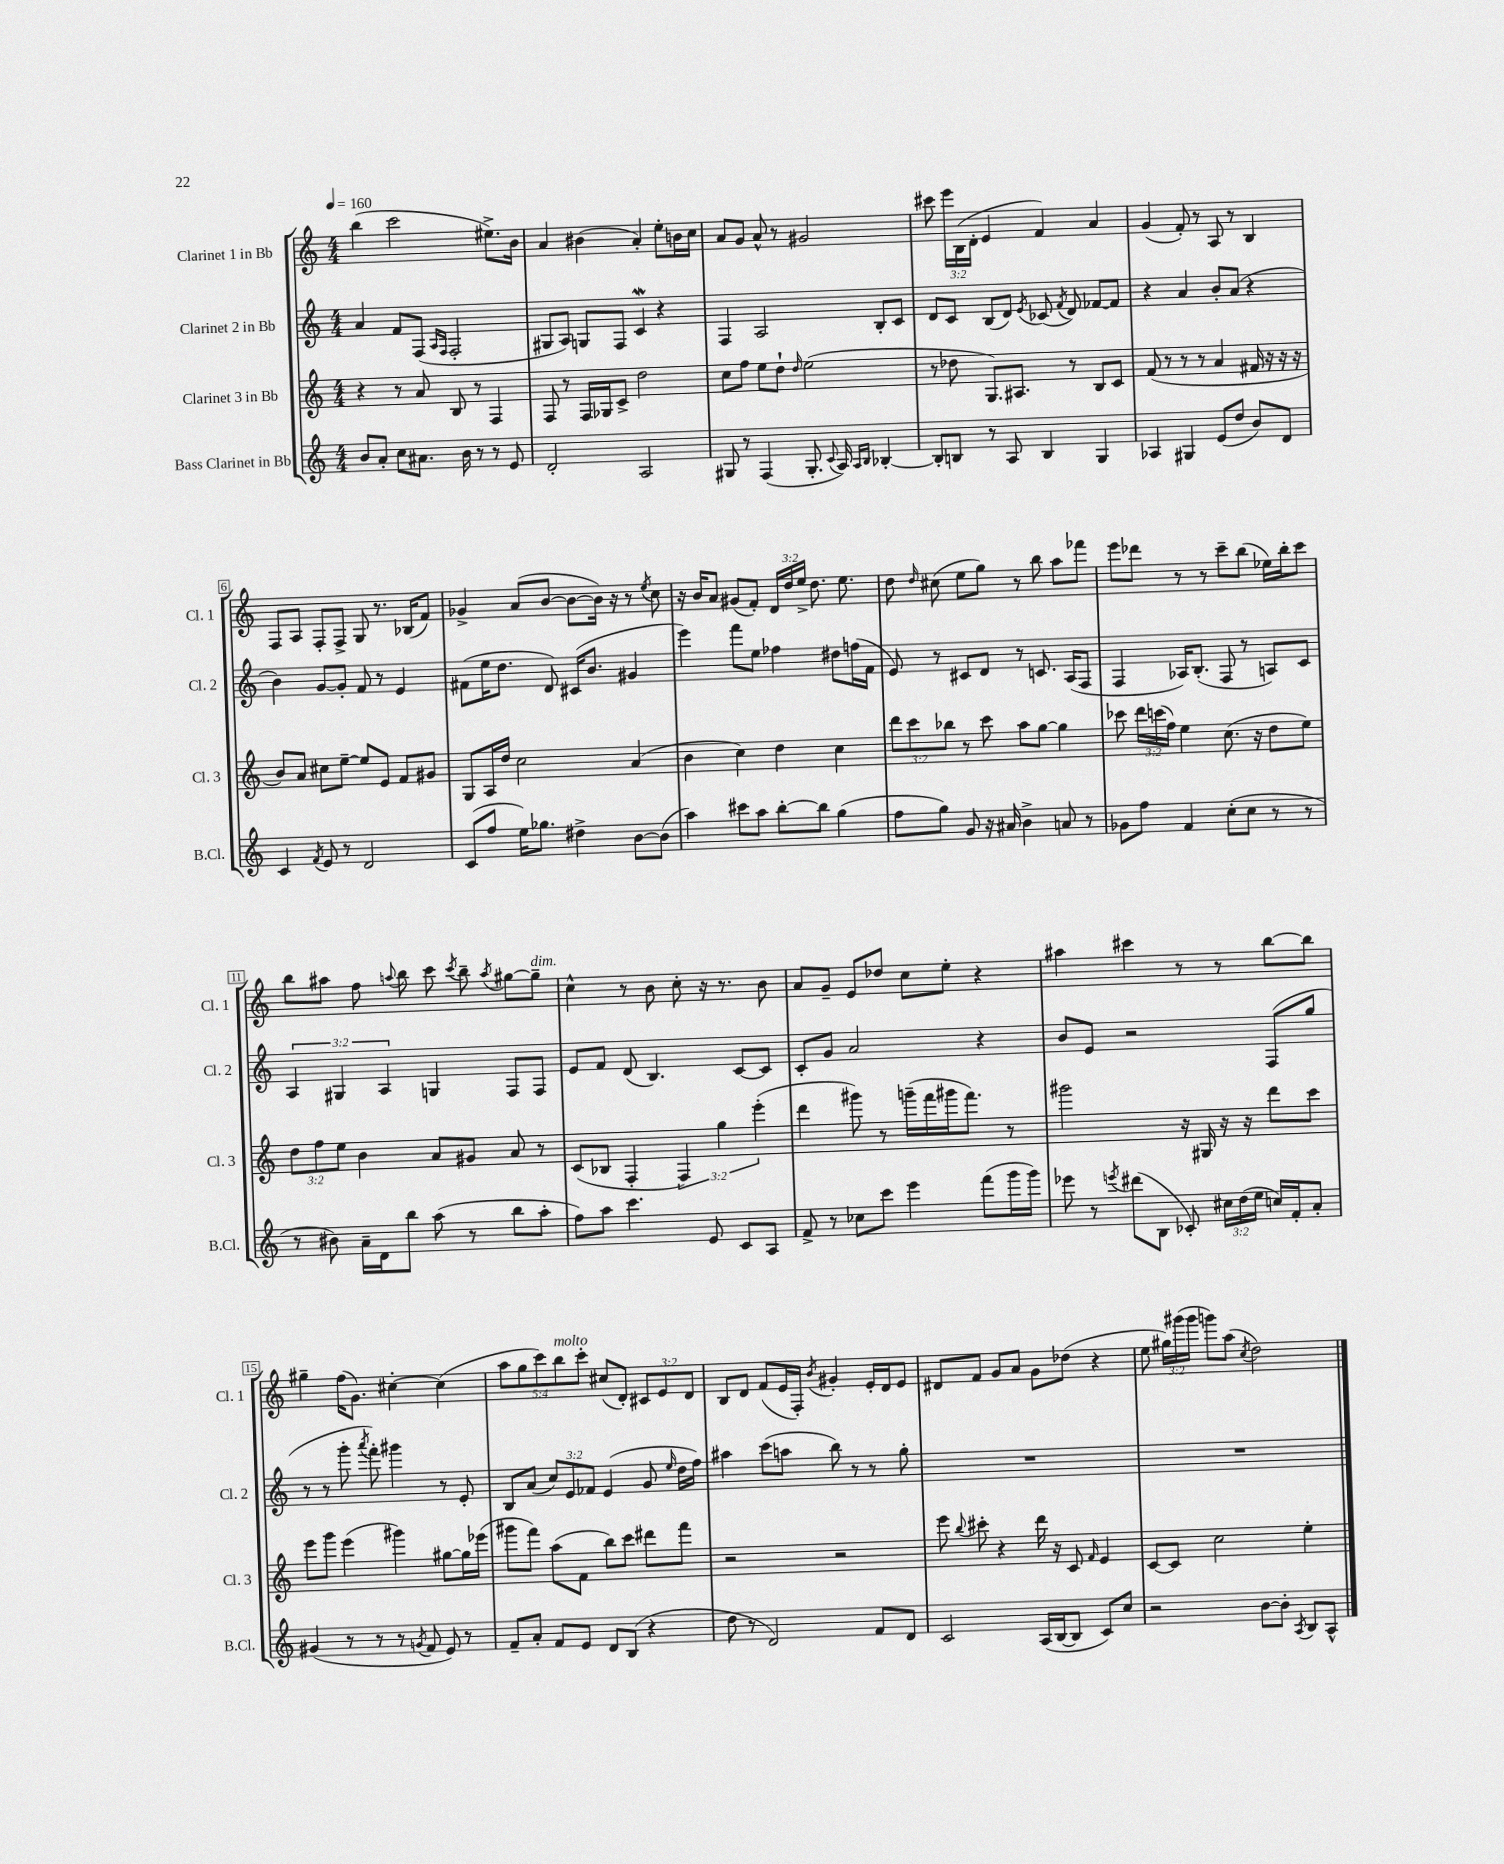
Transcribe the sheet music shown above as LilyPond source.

<<
\new StaffGroup <<
\new Staff = "s0" \with { instrumentName = "Clarinet 1 in Bb" shortInstrumentName = "Cl. 1" } {
    \clef treble \key c \major \numericTimeSignature \time 4/4 \override Staff.TupletNumber.text = #tuplet-number::calc-fraction-text \tempo 4 = 160
    \autoBeamOff b''4( c'''2 eis''8.[->) b'16] |
    a'4 bis'4( a'4-.) e''8[-. b'16 c''16] |
    a'8[ g'8] a'8-^ r8 gis'2 |
    cis'''8 \tuplet 3/2 { e'''16[ b16( d'16]-. } e'4 f'4) a'4 |
    g'4( f'8-.) r8 a8 r8 b4 |
    f8[ a8] f8[-. f8]-> g8 r8. bes16[( f'8]) |
    ges'4-> a'8[( b'8]~ b'8[~ b'16]) r16 r8 \acciaccatura { e''8 } c''8 |
    r16 b'16[ a'8] gis'8[( f'8]-.) \tuplet 3/2 { d'16[ d''16 e''16]-> } d''8. e''8. |
    d''8 \grace { d''16 } cis''8( e''8[ g''8]) r8 b''8 a''8[ fes'''8] |
    e'''8[ des'''8] r8 r8 c'''8[-- b''8]( ees''16[) b''16-. c'''8] |
    b''8[ ais''8] f''8 \appoggiatura { a''8 } b''8 c'''8 \acciaccatura { c'''8 } b''8-- \acciaccatura { a''8 } gis''8[~ gis''8]--^\markup { \italic "dim." } |
    c''4-^ r8 b'8 c''8-. r16 r8. b'8 |
    a'8[ g'8]-- e'8[ des''8] c''8[ e''8]-. r4 |
    ais''4 cis'''4 r8 r8 b''8[~ b''8] |
    gis''4-- f''16[( g'8.]) cis''4~-. cis''4( |
    \tuplet 5/4 { a''8[ g''8 c'''8) b''8^\markup { \italic "molto" } c'''8]-. } cis''8[( d'8]-.) \tuplet 3/2 { cis'8[ e'8 d'8] } |
    b8[ d'8] f'8[( e'16 f16]-.) \acciaccatura { b'8 } gis'4-. e'16[-. d'16 e'8] |
    dis'8[ f'8] g'8[ a'8] g'8[ des''8]( r4 |
    e''8 \tuplet 3/2 { gis''16[) gis'''16( gis'''16] } g'''8[) a''8]( \acciaccatura { c''8 } d''2) \bar "|." |
}
\new Staff = "s1" \with { instrumentName = "Clarinet 2 in Bb" shortInstrumentName = "Cl. 2" } {
    \clef treble \key c \major \numericTimeSignature \time 4/4 \override Staff.TupletNumber.text = #tuplet-number::calc-fraction-text
    \autoBeamOff a'4 f'8[ f8]( \grace { a16[ f16] } f2-. |
    gis8[ a8]) g8[ f8] c'4\mordent r4 |
    f4 a2 b8[-. c'8] |
    d'8[ c'8] b8[( d'8]) \acciaccatura { e'8 } ces'8( \acciaccatura { f'8 } d'8) fes'8[~ fes'8] |
    r4 a'4 b'8[-. a'8]( r4 |
    b'4) g'8[~ g'8]-. f'8 r8 e'4 |
    fis'8[( e''16 d''8.] d'8) cis'16[( b'8.] gis'4 |
    e'''4) f'''8[ e''8] fes''4 dis''8[ f''16( f'16] |
    e'8) r8 cis'8[ d'8] r8 c'8. a16[( f8] |
    f4 aes16[) b8.]-.( f8 r8 a8[) c'8] |
    \tuplet 3/2 { a4 gis4 a4 } g4 f8[ f8] |
    e'8[ f'8] d'8( b4.) c'8[~ c'8] |
    c'8[-. g'8] a'2 r4 |
    b'8[ e'8] r2 f8[( g''8] |
    r8 r8 g'''8-. \acciaccatura { a'''8 } f'''8-.) gis'''4 r8 e'8-. |
    b8[ a'8]( \tuplet 3/2 { c''8[) e'8 fes'8] } e'4( g'8 \grace { e''16 } d''16[ f''16]) |
    ais''4 c'''8[( a''8] b''8) r8 r8 g''8-. |
    R1 |
    R1 \bar "|." |
}
\new Staff = "s2" \with { instrumentName = "Clarinet 3 in Bb" shortInstrumentName = "Cl. 3" } {
    \clef treble \key c \major \numericTimeSignature \time 4/4 \override Staff.TupletNumber.text = #tuplet-number::calc-fraction-text
    \autoBeamOff r4 r8 a'8 b8 r8 f4 |
    f8 r8 f16[ ges16 c'8]-> d''2 |
    c''8[ f''8] e''8[ d''8]-! \grace { d''16 } e''2( |
    r8 des''8 g8.[) ais8.] r8 b8[ c'8] |
    f'8( r8 r8 r8 a'4 fis'16 r16 r16 r16 |
    b'8[) a'8] cis''8[ e''8]~-- e''8[ e'8] f'8[ gis'8] |
    g8[ a16 d''16] c''2 a'4( |
    b'4 c''4) d''4 c''4 |
    \tuplet 3/2 { d'''8[ c'''8 bes''8] } r8 c'''8 a''8[ g''8]~ g''4 |
    ces'''8 \tuplet 3/2 { d'''16[ c'''16( f''16]) } e''4 c''8.( r16 d''8[ e''8]) |
    \tuplet 3/2 { d''8[ f''8 e''8] } b'4 a'8[ gis'8] a'8 r8 |
    c'8[( bes8] f4-. \tuplet 3/2 { f4) g''4 e'''4-.( } |
    d'''4 gis'''8) r8 g'''16[--( f'''16 gis'''16 f'''8.]) r8 |
    gis'''2 r16 gis16 r16 r16 d'''8[ c'''8] |
    e'''8[ g'''8] e'''4( gis'''4) gis''8[~ gis''16 ees'''16]( |
    gis'''8[ f'''8]) a''8[( f'8] b''8[) c'''8] dis'''8[ f'''8] |
    r2 r2 |
    e'''8 \appoggiatura { b''8 } cis'''8-. r4 d'''16 r16 c'8 \grace { f'16 } e'4 |
    c'8[~ c'8] c''2 e''4-. \bar "|." |
}
\new Staff = "s3" \with { instrumentName = "Bass Clarinet in Bb" shortInstrumentName = "B.Cl." } {
    \clef treble \key c \major \numericTimeSignature \time 4/4 \override Staff.TupletNumber.text = #tuplet-number::calc-fraction-text
    \autoBeamOff b'8[ a'8]-. c''8[ ais'8.] b'16 r8 r8 e'8 |
    d'2-. a2 |
    gis8 r8 f4( gis8.-. \appoggiatura { c'8 } a16) \grace { a16[ b16] } bes4~-. |
    bes8[-. b8] r8 a8 b4 g4 |
    aes4 gis4 e'8[( d''8] b'8[) d'8] |
    c'4 \acciaccatura { f'8 } e'8 r8 d'2 |
    c'8[( f''8] e''16[) ges''8.] dis''4-> b'8[~ b'8]( |
    a''4) cis'''8[ a''8] b''8[~-. b''8] g''4( |
    f''8[ g''8]) g'8 r16 ais'16 b'4-> a'8 r8 |
    ges'8[ f''8] f'4 c''8[-.( c''8] r8 r8 |
    r8 bis'8) a'16[-- d'16 b''8] a''8( r8 b''8[ a''8]-. |
    f''8[) a''8] c'''4. e'8 c'8[ a8] |
    f'8-> r8 ces''8[ c'''8] e'''4 f'''8[( g'''16 g'''16]) |
    ees'''8 r8 \acciaccatura { e'''8 } dis'''8[( b8] ces'8-.) \tuplet 3/2 { cis''16[ d''16( e''16] } c''16[) f'16-. a'8]-. |
    gis'4( r8 r8 r8 \acciaccatura { g'8 } f'8 e'8) r8 |
    f'8[-- a'8]-. f'8[ e'8] d'8[ b8]( r4 |
    d''8 r8 d'2) f'8[ d'8] |
    c'2 a16[( b16~ b8] c'8[) c''8] |
    r2 b'8[~ b'8]-. \acciaccatura { a8 } b8[ a8]-^ \bar "|." |
}
>>
>>
\layout { \context { \Score \override BarNumber.stencil = #(make-stencil-boxer 0.1 0.3 ly:text-interface::print) } }
